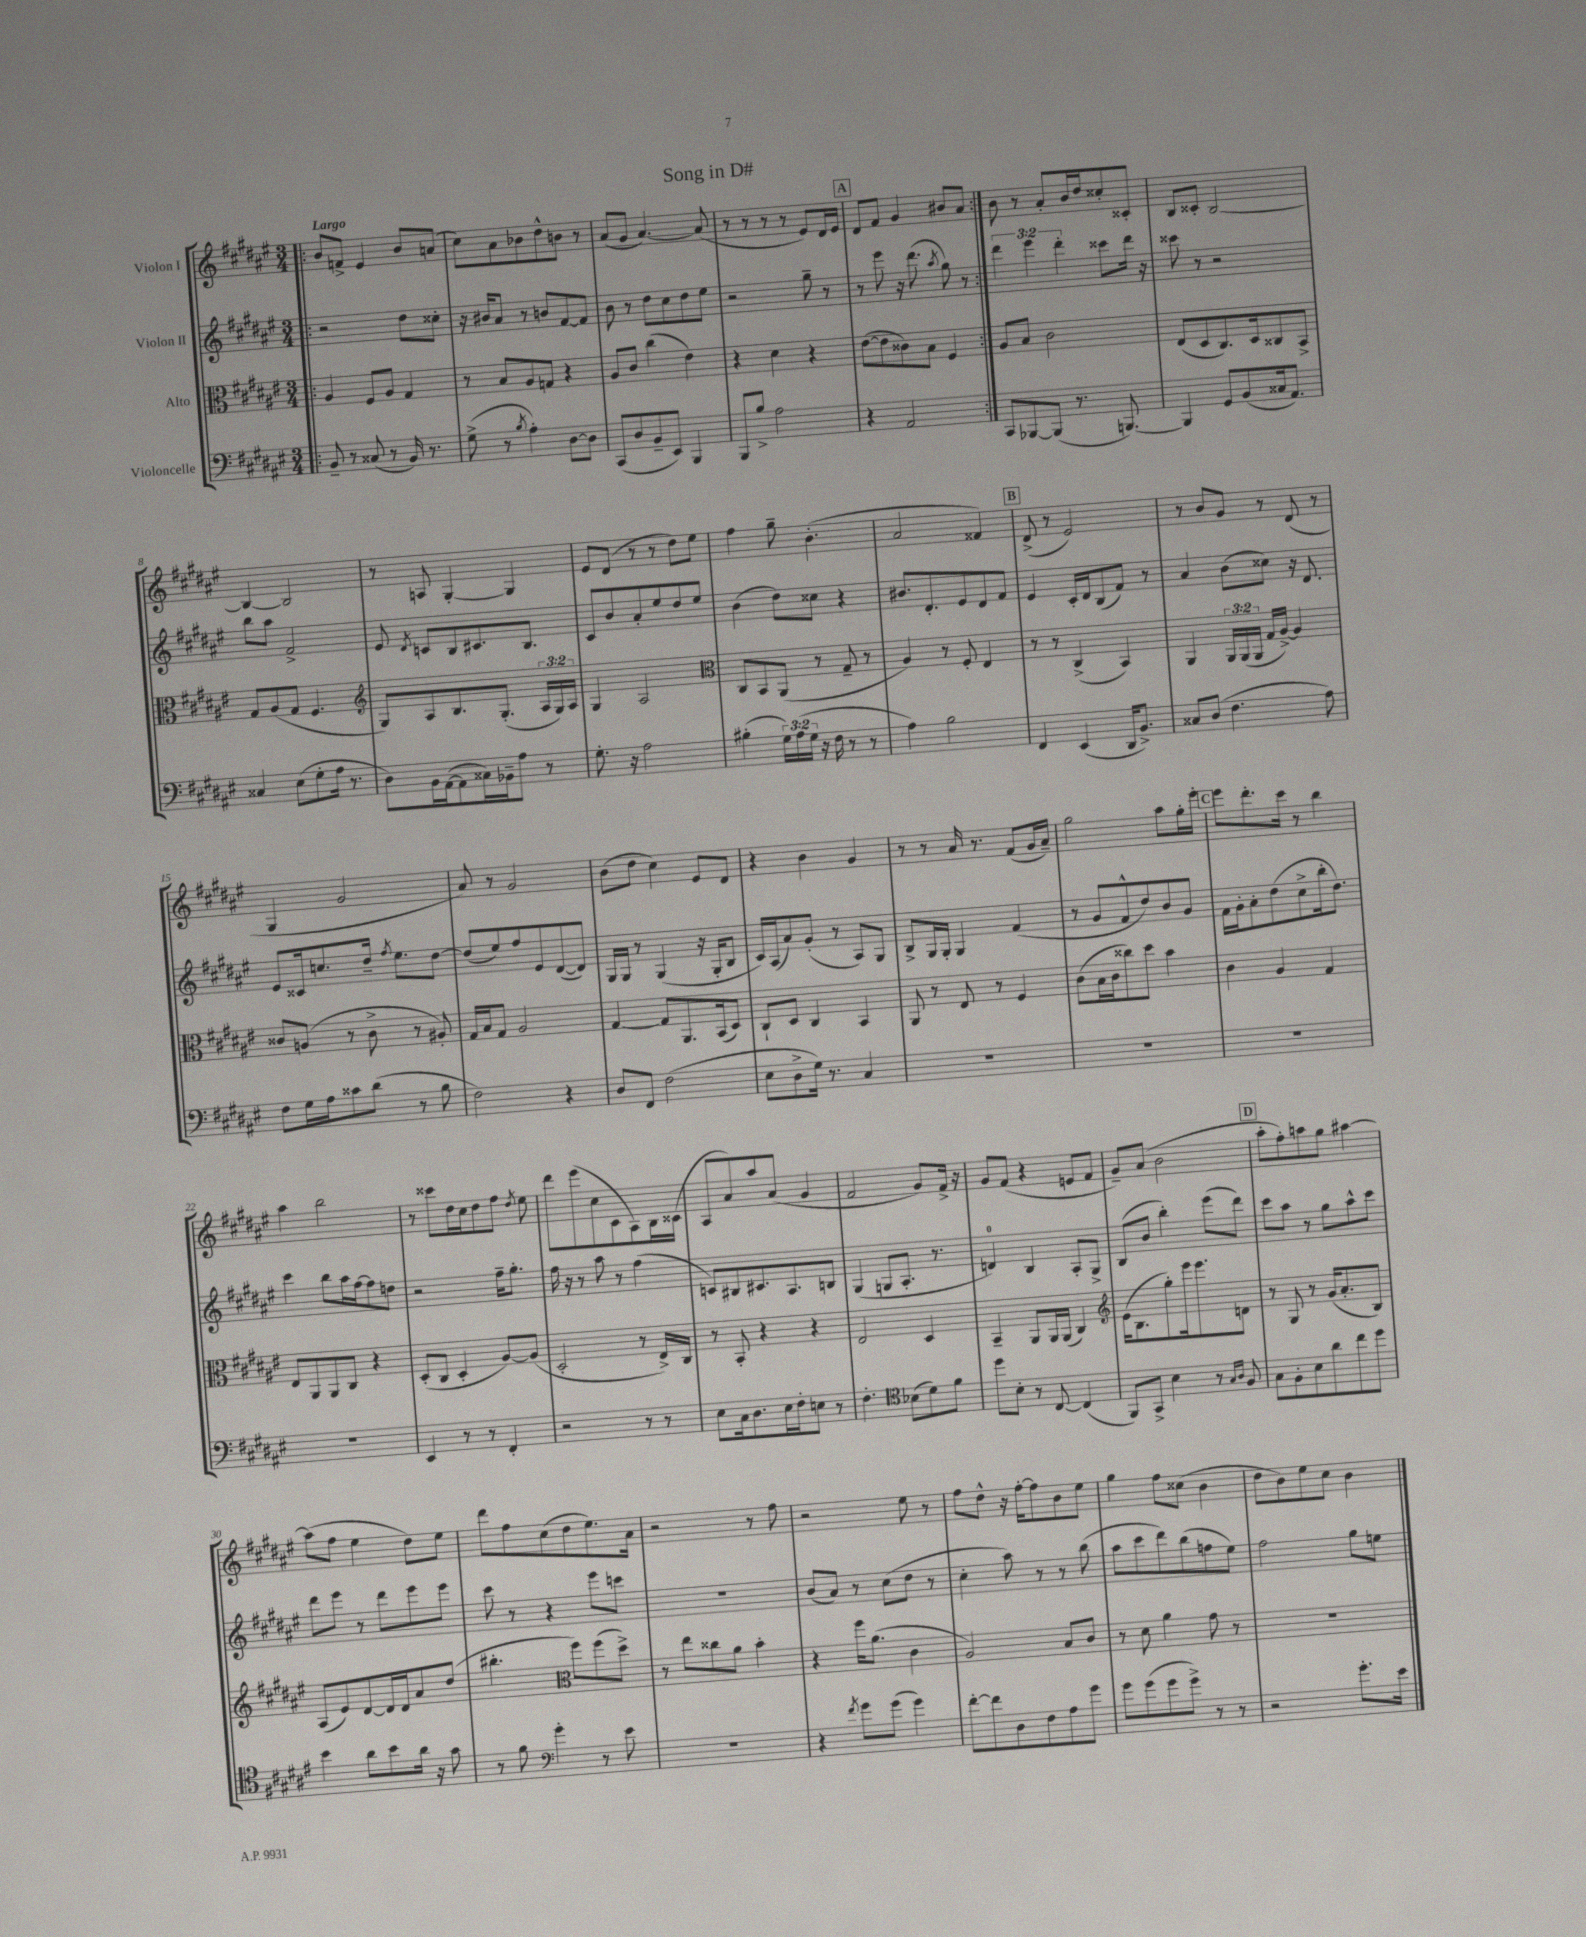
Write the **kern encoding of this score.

**kern	**kern	**kern	**kern
*staff4	*staff3	*staff2	*staff1
*clefF4	*clefC3	*clefG2	*clefG2
*k[f#c#g#d#a#e#]	*k[f#c#g#d#a#e#]	*k[f#c#g#d#a#e#]	*k[f#c#g#d#a#e#]
*M3/4	*M3/4	*M3/4	*M3/4
=!|:	=!|:	=!|:	=!|:
8BB~	4A#	2r	8b
8r	.	.	8f^
(8C##	8F#	.	4e#
8r	8A#	.	.
16BB)	4G#	8dd#	8b
8.r	.	.	.
.	.	8cc##'	(8a
=	=	=	=
(8G#^	8r	16r	8cc#)
.	.	16b#	.
8r	8B	8a#	8a#
8qB	.	.	.
4A#')	8A#	8r	8b-
.	8G	8b	8dd#^^
[8D#	4r	[8f#	8b
8D#]	.	8f#]	8r
=	=	=	=
(8CC#	8A#	8b	(8a#
8D#	8c#	8r	8g#
8BB~	(4cc#	8dd#	[4.a#)
8EE#)	.	8cc#	.
4BBB	4e#)	8dd#	.
.	.	8ee#	(8a#]
=	=	=	=
8BBB	4r	2r	8r
8B^	.	.	8r
2A#	4d#	.	8r
.	.	.	8r
.	4r	8gg#~	8e#)
.	.	8r	16d#
.	.	.	16e#
=	=	=	=
4r	([8e#	8r	8d#
.	8e#]	8eee#	8f#
2AA#	8c##)	16r	4g#
.	.	(8.ddd#	.
.	8B	.	.
.	.	8qaa#	.
.	4F#	8gg#)	8b#
.	.	8r	8a#
=:|!	=:|!	=:|!	=:|!
8CC#	8A#	6ddd#	8b
[8BBB-	8B	.	8r
.	.	6eee#	.
(8BBB-]	2c#	.	8a#'
.	.	6ddd#'	.
8.r	.	.	16b
.	.	.	16dd#
.	.	8ccc##	8cc##'
[8.BBB)	.	.	.
.	.	16ddd#	8c##'
.	.	16r	.
=	=	=	=
4BBB]	(8E#	8ccc##	8B
.	8D#	8r	8c##'
8GG#	8.C#)	2r	[2B
(8BB	.	.	.
.	16D#	.	.
16C##	8C##	.	.
8.AA#)	.	.	.
.	8BB^	.	.
=	=	=	=
4C##	8G#	8bb	4B_
.	(8A#	8aa#	.
(8E#	8G#	2f#^	2B]
8G#'	4.F#	.	.
16A#	.	.	.
8.r	.	.	.
=	=	=	=
*	*clefG2	*	*
8D#)	8G#)	8e#	8r
.	.	8qd#	.
16BB	8A#	8c	8A
([16AA#	.	.	.
8AA#]	8.B	8B	[4G#'
16C##)	.	8.c#	.
16BB-~	(8.G#'	.	.
8A#	.	.	4G#]
.	.	8.B	.
8r	24A#	.	.
.	24G#)	.	.
.	24A#	.	.
=	=	=	=
8.G#'	4G#	8c#	8e#
.	.	8b	(8d#
16r	.	.	.
2A#	2A#	8a#'	8r
.	.	8ee#	8r
.	.	8dd#	8dd#)
.	.	8ee#	8ee#
=	=	=	=
*	*clefC3	*	*
(4B#'	8C#	(4b	4ff#
.	8BB	.	.
24G#)	(8AA#	8dd#)	8gg#~
(24A#	.	.	.
24G#	.	.	.
16r	8r	8cc##	(4.b'
16F#	.	.	.
8r	8G#~	4r	.
8r	8r	.	.
=	=	=	=
4A#)	4A#)	8.b#	2a#
.	.	8.d#'	.
2B	8r	.	.
.	8F#'	8e#	.
.	4E#	8d#	4f##)
.	.	8f#	.
=	=	=	=
4FF#	8r	4e#	(8d#^
.	8r	.	8r
(4EE#	(4C#^	16c#'	2e#)
.	.	16d#	.
.	.	(8B	.
16DD#	4BB)	8f#)	.
8.BB^)	.	.	.
.	.	8r	.
=	=	=	=
8C##	4AA#	4a#	8r
(8D#	.	.	8b
4.F#	24AA#	(8b	8g#
.	(24AA#	.	.
.	24AA#	.	.
.	16G#	8cc##)	8r
.	[16A#^)	.	.
.	4A#]	16r	(8d#
.	.	8.d#	.
8A#)	.	.	8r
=	=	=	=
8F#	8c##	8e#	4G#
16G#	(8A	16c##	.
16A#	.	8.cc	.
8c##	8r	.	2g#
(8d#	8c##^	16dd#~	.
.	.	8qff#	.
.	.	8.ee#	.
8r	8r	.	.
8B	8A#')	[8dd#	.
=	=	=	=
2F#)	16G#	(8dd#]	8a#)
.	16B	.	.
.	8G#	8ee#)	8r
.	2A#	8ff#	2g#
.	.	8e#	.
4r	.	([8d#	.
.	.	8d#])	.
=	=	=	=
8D#	[4G#	16G#	(8b
.	.	16G#	.
8FF#	.	8r	8dd#
(2F#	8G#]	(4G#	4cc#)
.	8.AA#	.	.
.	.	16r	8e#
.	(16BB	16G#'	.
.	8D#)	8B	8d#
=	=	=	=
8E#	8C#`	16c#)	4r
.	.	(16A#	.
8D#^	8D#	8a#)	.
16G#)	4C#	(8g#'	4b
8.r	.	.	.
.	.	8r	.
4C#	4BB	8A#)	4g#
.	.	8G#	.
=	=	=	=
2.r	8AA#	8B^	8r
.	8r	16G#	8r
.	.	16G#'	.
.	8E#	4G#	16a#
.	.	.	8.r
.	8r	.	.
.	4F#	(4f#	(8f#
.	.	.	16g#
.	.	.	16a#~)
=	=	=	=
2.r	(8c#	8r	2gg#
.	16B	8g#	.
.	16c#	.	.
.	8cc##)	8f#^^	.
.	8dd#	8dd#)	.
.	4b	8b	8aa#
.	.	8g#	16gg#'
.	.	.	16eee#'
=	=	=	=
2.r	4c#	16f#	8eee#
.	.	16g#'	.
.	.	8a#'	8.ddd#'
.	4A#	(8dd#	.
.	.	.	16ccc#
.	.	8cc#^	8r
.	4G#	16bb'	4bb
.	.	8.dd#)	.
=	=	=	=
2.r	8E#	4ccc#	4aa#
.	8AA#	.	.
.	8AA#	8bb	2bb
.	8C#	16aa#	.
.	.	[16ff#	.
.	4r	8ff#]	.
.	.	8dd	.
=	=	=	=
4EE#	(8D#'	2r	8r
.	8C#	.	8ccc##
8r	4D#'	.	16dd#
.	.	.	16cc#
8r	.	.	8dd#
4FF#'	[8A#)	16ff#~	8ff#
.	.	8.gg#'	.
.	.	.	8qdd#
.	(8A#]	.	8ee#
=	=	=	=
2r	2D#'	16ff#	8ddd#
.	.	16r	.
.	.	8r	(8eee#
.	.	8aa#	8cc#
.	.	8r	8c#
8r	8r	(4ff#	8A#)
8r	16E#^)	.	16B
.	16C#	.	(16c##
=	=	=	=
8E#	8r	8c)	8A#
16C#	8BB'	8B#	8a#)
8.D#	.	.	.
.	4r	8.c#	8aa#
16E#	.	.	(8a#
16F#'	.	8.A#	.
8E	4r	.	4g#
8r	.	8B	.
=	=	=	=
4.F#'	2E#	(4G#	2f#
.	.	8G	.
*clefC4	*	*	*
(8B-	.	8.A#'	.
8d#)	4D#	.	8g#)
.	.	8.r	.
8f#	.	.	16f#^
.	.	.	16r
=	=	=	=
8dd#	4BB~	4d)	8g#
8B'	.	.	(8f#
8r	8AA#	4B	4r
[8C#	16AA#	.	.
.	(16AA#	.	.
(4C#]	4C#)	8A#'	8e
.	.	8G#^	8f#
=	=	=	=
*	*clefG2	*	*
8FF#)	(16e#	(8B	8g#~)
.	8.B	.	.
8GG#^	.	8b	(8a#
4B	8gg#')	4bb')	2b
.	16eee#	.	.
.	8.eee#	.	.
8r	.	(8eee#	.
16qqG#	.	.	.
16qqA#	.	.	.
8F#	8d	8ddd#)	.
=	=	=	=
8G#	8r	8ccc#	8aa#'
8F#'	8G#	8aa#	8ff#')
8B	8r	8r	8aa
8a#	(16g#	8gg#	8gg#
.	8.a#'	.	.
8cc#	.	8aa#^^	[4aa#
8dd#	8B)	8ccc#	.
=	=	=	=
4b	(8A#	8ddd#	(8aa#]
.	8e#)	8eee#	8ff#
8a#	[8d#	8r	4ee#
8b	16d#]	8ddd#	.
.	16d#	.	.
16a#	8a#	8eee#	8dd#)
16r	.	.	.
8g#	(8dd#	8eee#	8ee#
=	=	=	=
8r	4.bb#'	8ccc#	8ddd#
8f#	.	8r	8ff#
*clefF4	*	*	*
4g#'	.	4r	(8cc#
*	*clefC3	*	*
.	8ff#)	.	8dd#
8r	(8ff#	8eee#	8.ee#)
8e#	8dd#^)	8ccc	.
.	.	.	16a#
=	=	=	=
2.r	8r	2.r	2r
.	8ee#	.	.
.	8cc##	.	.
.	8a#	.	.
.	4b'	.	8r
.	.	.	8ff#
=	=	=	=
4r	4r	(8b	2r
.	.	8a#)	.
8qf#	.	.	.
8g#	16ff#	8r	.
.	(8.a#	.	.
(8g#	.	(8cc#	.
4g#)	4c#	8dd#	8ee#
.	.	8r	8r
=	=	=	=
[8f#'	2A#)	4cc#'	8ff#
8f#]	.	.	8dd#^^
8D#	.	8aa#)	16r
.	.	.	[16ff#'
8F#	.	8r	8ff#]
8A#	8B	8r	8b
8g#	8c#	(8bb	8ee#
=	=	=	=
8g#	8r	8aa#	4gg#
(8g#	8d#	8ccc#	.
8g#	4a#	8ddd#)	8ff#
8g#^)	.	(8bb	(8cc##
8r	8g#	8ff	4b
8r	8r	8ee#)	.
=	=	=	=
2r	2.r	2ff#	8dd#
.	.	.	8b)
.	.	.	8ee#
.	.	.	8cc#
8.g#'	.	8gg#	4b
.	.	8ee	.
16e#	.	.	.
==	==	==	==
*-	*-	*-	*-
